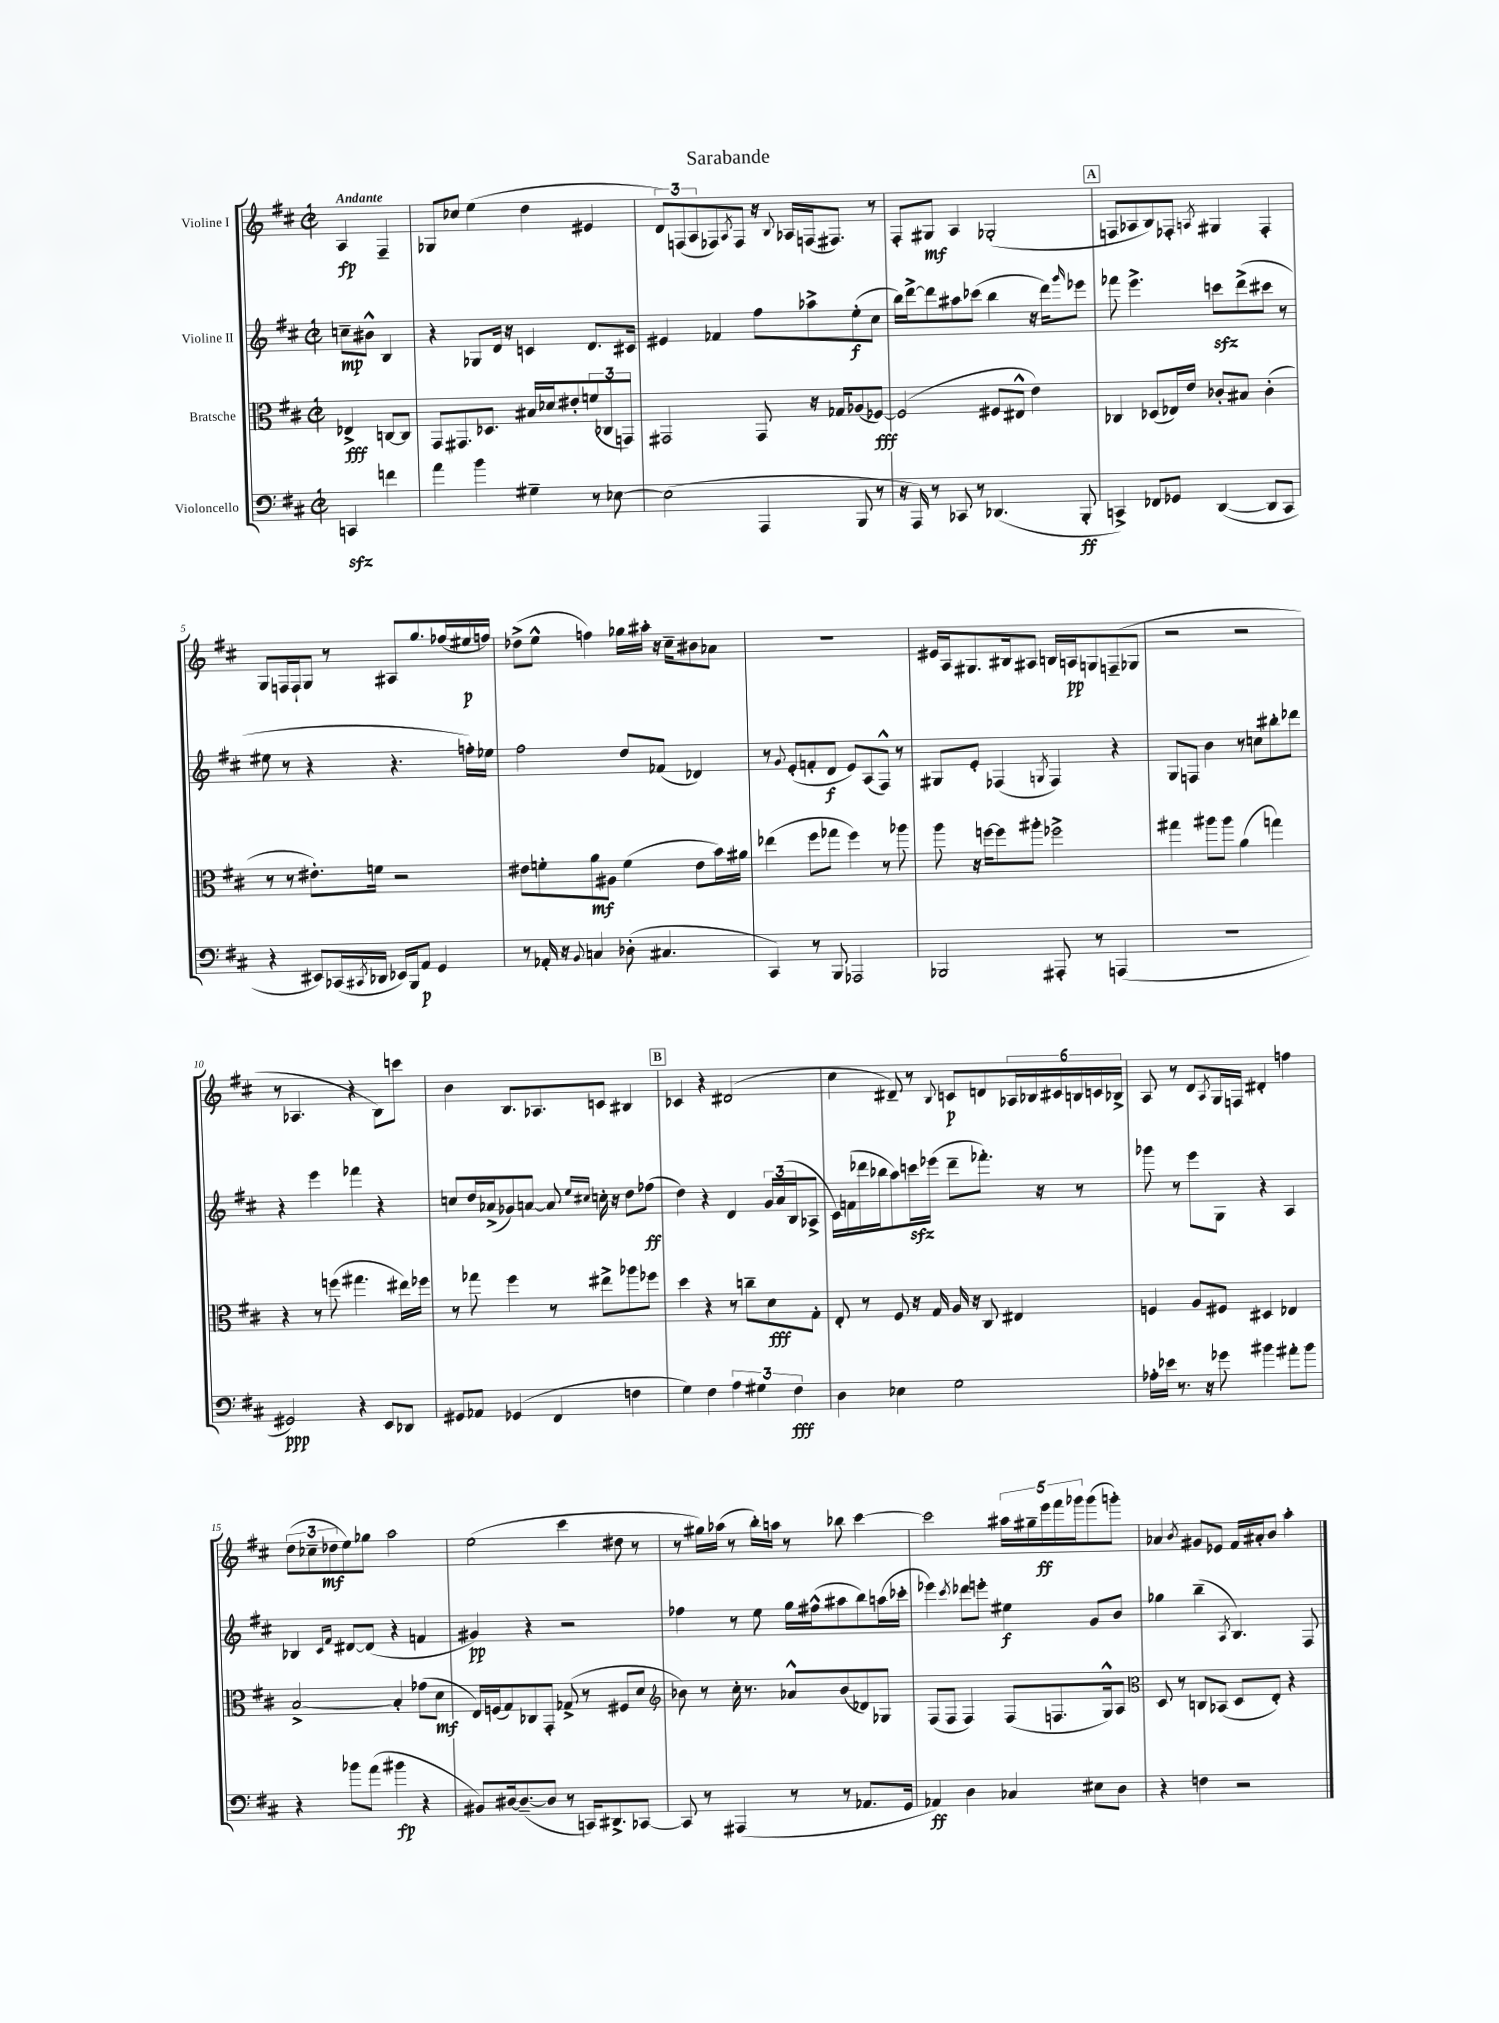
\header { title = "Sarabande" }
<<
\new StaffGroup <<
\new Staff = "s0" \with { instrumentName = "Violine I" } {
    \clef treble \key d \major \defaultTimeSignature \time 2/2 \partial 2 \tempo "Andante"
    a4\fp fis4-- |
    ges8 ces''8 e''4( d''4 eis'4 |
    \tuplet 3/2 { d'8) f8( a8 } fes8) \acciaccatura { a8 } fes8 r16 \appoggiatura { b8 } aes16 f16( fis8.) r8 |
    fis8-. gis8\mf a4 ges2-.( |
    \mark \markup { \box "A" } f8 aes8 b8) fes8-. \acciaccatura { a8 } gis4 fes4-. |
    g8 f16 f16-! g8 r8 ais8 g''8. fes''16( eis''16\p f''16) |
    des''8->( e''8-^ f''4) ges''16 ais''16-. r16 cis''16-- bis'8 aes'8 |
    R1 |
    eis'16 a16 gis8. bis16 ais8 b16 a16\pp g8 f8--( ges8 |
    r2 r2 |
    r8 aes4. r4 b8) c'''8 |
    b'4 b8. aes8. c'8 bis4 |
    \mark \markup { \box "B" } ces'4 r4 dis'2( |
    cis''4 dis'8--) r8 \appoggiatura { b8 } c'8\p d'8 \tuplet 6/4 { aes16 bes16 cis'16 b16 c'16 bes16-> } |
    a8 r8 d'8 \acciaccatura { a8 } g16 f16 dis'4-. f''4 |
    \tuplet 3/2 { d''8( ces''8-- des''8\mf } e''8) ges''8 a''2 |
    e''2( cis'''4 dis''8 r8 |
    r8 gis''16) aes''16( r8 b''16-.) a''16 r8 bes''8 cis'''4~ |
    cis'''2 \tuplet 5/4 { ais''16 gis''16-- e'''16\ff fis'''16 ges'''16 } ges'''8( g'''8-.) |
    aes'4 \acciaccatura { b'8 } gis'8 ees'8 fis'16 ais'16-. b'8 a''4-. \bar "|." |
}
\new Staff = "s1" \with { instrumentName = "Violine II" } {
    \clef treble \key d \major \defaultTimeSignature \time 2/2 \partial 2
    c''8--\mp bis'8-^ b4 |
    r4 ges8 d'16 r16 c'4 d'8. cis'16 |
    eis'4 fes'4 fis''8 aes''8-> e''8-.\f( cis''8 |
    b''16) d'''16~-> d'''8 ais''8 ces'''8( b''4 r16 d'''16) \grace { g'''16 } ees'''8 |
    \mark \markup { \box "A" } fes'''8 e'''4.-> c'''8\sfz d'''8->( cis'''8 r8 |
    eis''8 r8 r4 r4. f''16-.) ees''16 |
    fis''2 d''8 fes'8( des'4) |
    r8 \appoggiatura { g'8 } e'8-.( f'8-. d'8\f e'8) a8( fis8-^) r8 |
    gis8 e'8-. fes4( \acciaccatura { g8 } fes4) r4 |
    g8 f8 b'4 r8 c''8 bis''8-. des'''8 |
    r4 e'''4 fes'''4 r4 |
    c''8 d''16 aes'16->( ges'8) a'8~ a'8 \grace { e''16 cis''16 } c''16-. r16 d''8 fes''8\ff( |
    \mark \markup { \box "B" } d''4) r4 d'4 \tuplet 3/2 { g'16 a'16( b16 } aes8-> |
    cis'16) f'16( des'''16 bes''16 a''8) c'''16\sfz ees'''16( des'''8-- fes'''8.-.) r16 r8 |
    ges'''8 r8 e'''8 g8 r4 a4 |
    bes4 \grace { cis'16 fis'16 } dis'8~ dis'8( r4 f'4 |
    gis'4\pp) r4 r2 |
    fes''4 r8 e''8 g''16 fis''16-^( ais''8 b''8) a''16( ces'''16-. |
    ees'''4) \acciaccatura { cis'''8 } des'''8 e'''8-. eis''4\f g'8 b'8 |
    ges''4 b''4--( \acciaccatura { a8 } b4.) fis8 \bar "|." |
}
\new Staff = "s2" \with { instrumentName = "Bratsche" } {
    \clef alto \key d \major \defaultTimeSignature \time 2/2 \partial 2
    ees4->\fff c8~ c8 |
    g,8 gis,8. des8. bis16 des'16 eis'8-. \tuplet 3/2 { f'8( ces8 g,8) } |
    gis,2 gis,8 r16 ges16 aes8( fes8~\fff) |
    fes2( fis8 eis8-^ e'4) |
    \mark \markup { \box "A" } ces4 des8( ees16) e'16 ces'8-. bis8 ces'4-.( |
    r8 r8 eis'8.-.) f'16 r2 |
    eis'8 f'8-. a'8\mf ais8 f'4( eis'8 b'16) ais'16 |
    ees''4( fis''8 ges''8 fis''4) r8 aes''8 |
    a''8 r16 f''16~ f''8 ais''8-. fes''2-> |
    gis''4 ais''8 ais''8 a'4( g''4) |
    r4 r8 f''8( gis''4. eis''16) fes''16 |
    r8 ges''8 fis''4 r8 eis''8-> aes''8 fes''8 |
    \mark \markup { \box "B" } d''4 r4 r8 c''8-- d'8\fff g8-. |
    e8-. r8 fis8 r16 g16 a16 r16 cis8 eis4 |
    f4 a8 fis8 dis4 ees4 |
    b2~-> b4-. ges'8( d'8\mf |
    e16) f16( g8) ces8 g,8-. ges8->( r8 fis8 d'8 |
    \clef treble bes'8) r8 cis''16-. r8. aes'8-^ bes'8( des'8) ges8 |
    fis8( fis8 fis4) fis8( f8. g16-^) a8 |
    \clef alto d8 r8 c8 bes,8( d8 e8-.) r4 \bar "|." |
}
\new Staff = "s3" \with { instrumentName = "Violoncello" } {
    \clef bass \key d \major \defaultTimeSignature \time 2/2 \partial 2
    c,4\sfz f'4 |
    a'4 b'4 gis4-- r8 ees8~ |
    ees2( a,,4 b,,8 r8 |
    r16 a,,16) r8 ces,8 r8 des,4.( b,,8-.\ff |
    \mark \markup { \box "A" } c,4->) fes,8 ges,8 d,4~( d,8 c,8 |
    r4 eis,8) ces,16( \acciaccatura { cis,8 } des,16 ees,16) b,,16 a,8\p g,4 |
    r8 aes,16-. r16 \appoggiatura { b,8 } c4 des8-.( cis4. |
    cis,4) r8 b,,8 aes,,2 |
    bes,,2 ais,,8-. r8 a,,4( |
    R1 |
    gis,2\ppp) r4 e,8 des,8 |
    gis,8 aes,8 ges,4( fis,4 f4 |
    \mark \markup { \box "B" } g4) fis4 \tuplet 3/2 { a4 gis4 fis4\fff } |
    d4 ees4 g2 |
    aes16-. ees'16 r8. r16 ges'8 bis'4 ais'8-. bis'8 |
    r4 bes'8 a'8( bis'4\fp r4 |
    bis,8) dis16~ dis8.~--( dis8 r8 c,16) dis,8.-> ces,8~ |
    ces,8 r8 ais,,4( r8 r8 aes,8. g,16 |
    aes,4\ff) d4 ces4 eis8 d8 |
    r4 f4 r2 \bar "|." |
}
>>
>>
